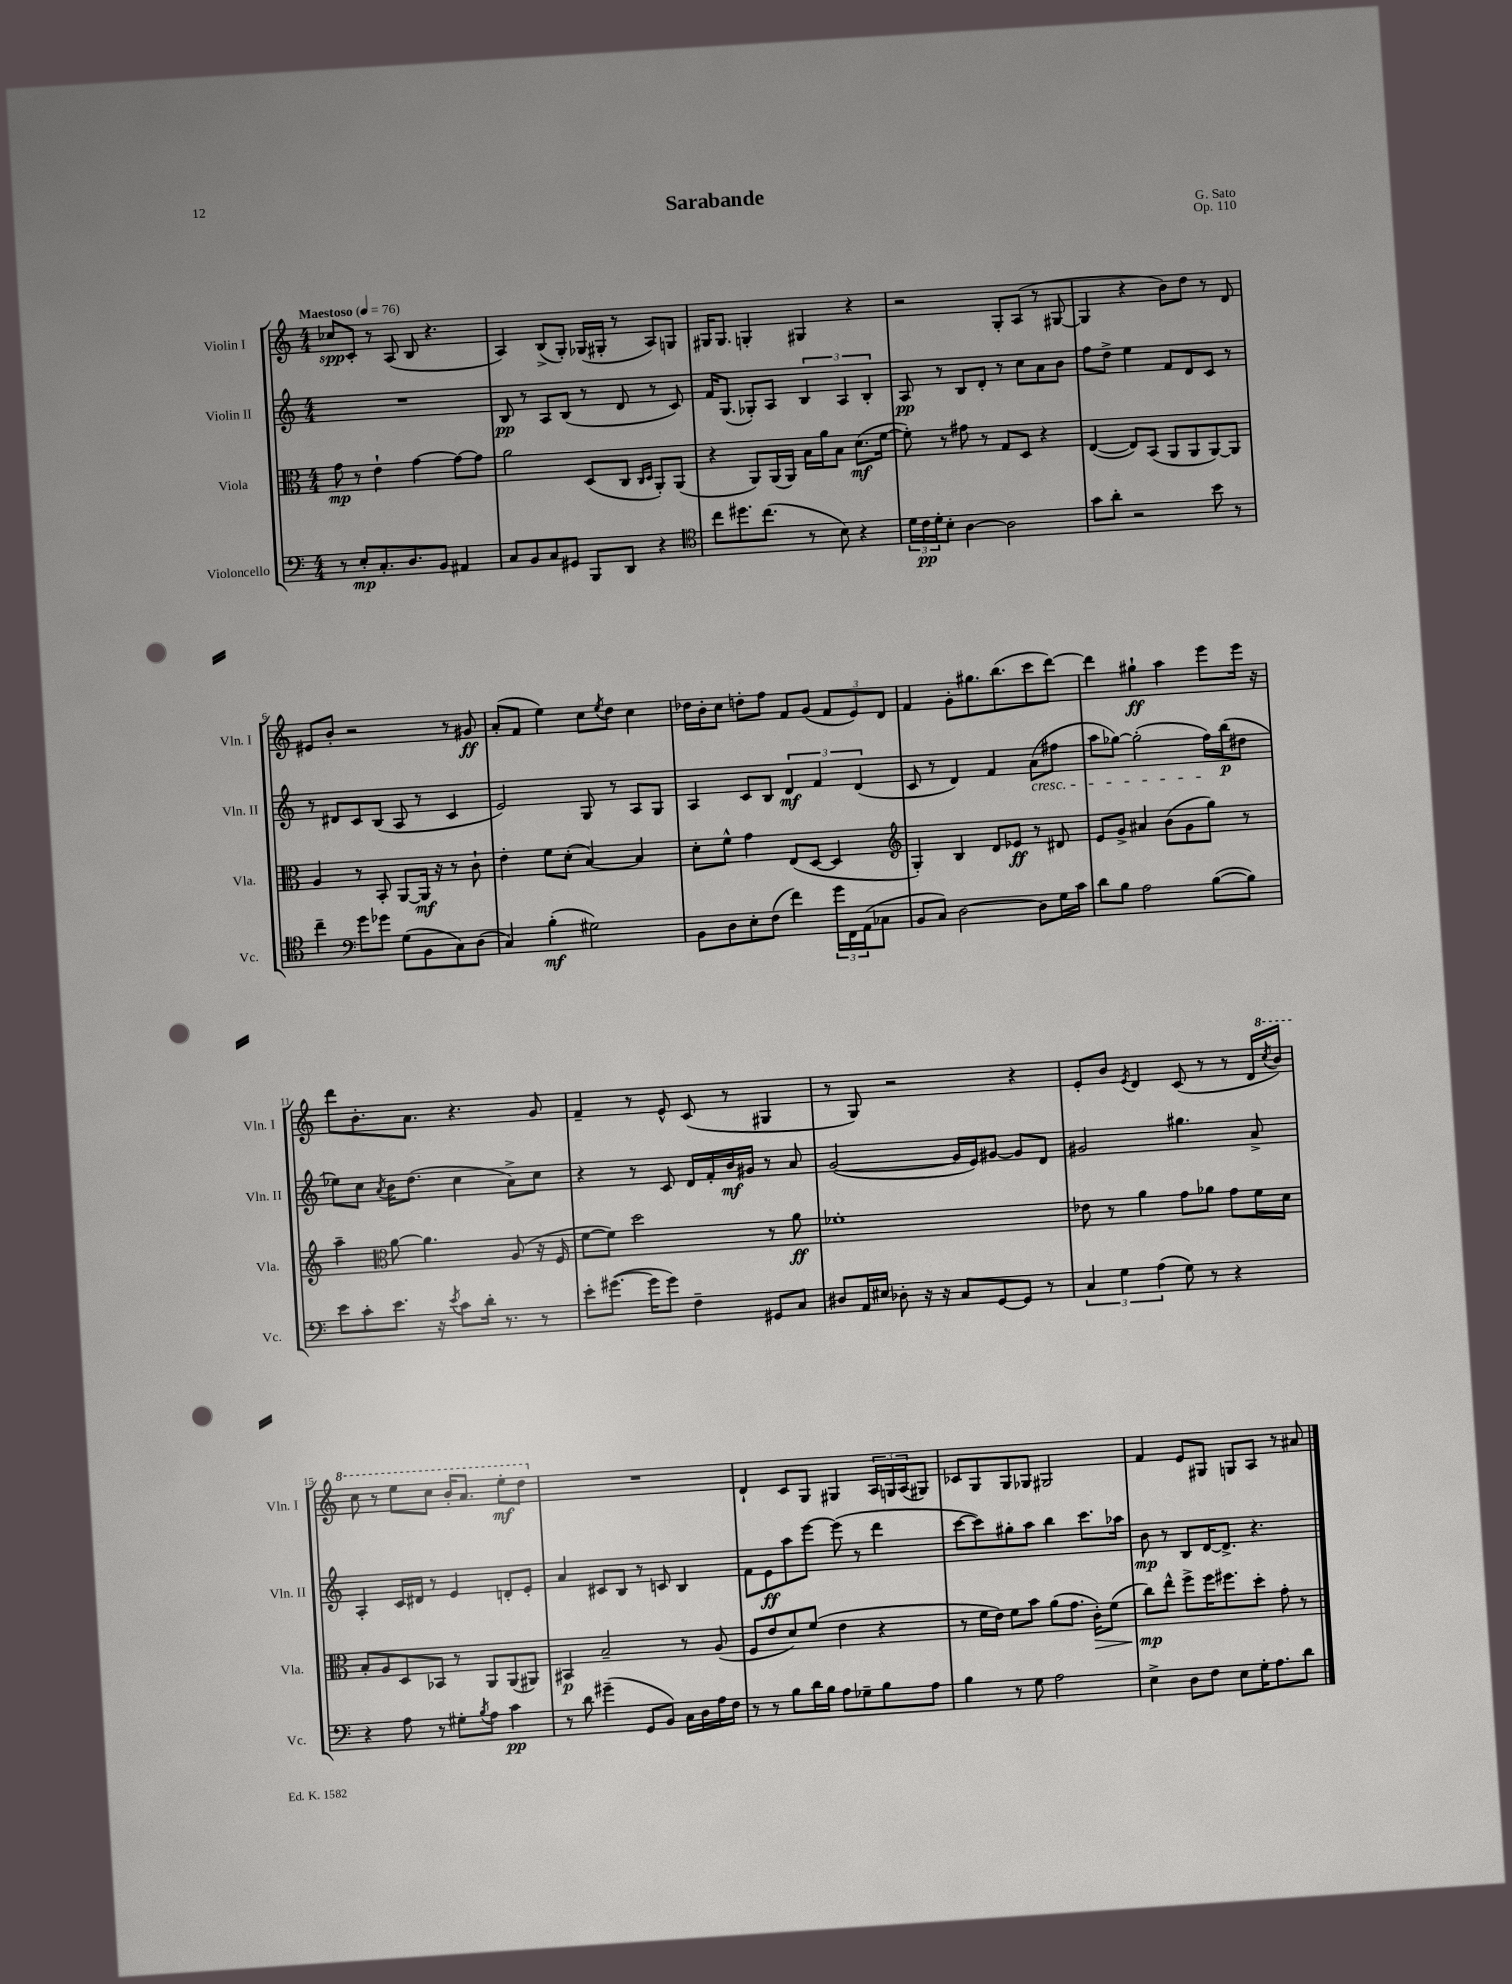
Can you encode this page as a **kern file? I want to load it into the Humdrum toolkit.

**kern	**kern	**kern	**kern
*staff4	*staff3	*staff2	*staff1
*clefF4	*clefC3	*clefG2	*clefG2
*k[]	*k[]	*k[]	*k[]
*M4/4	*M4/4	*M4/4	*M4/4
*MM76	*MM76	*MM76	*MM76
8r	8g\	1r	8cc-/L
8E'/L	8r	.	8c'/J
8.C'/	4e`\	.	8r
.	.	.	(8A/
8.D/	.	.	.
.	[4g\	.	8B/
8BB/J	.	.	4.r
4AA#/	8g\_L	.	.
.	8g\]J	.	.
=	=	=	=
8C/L	2a\	8B/	4A/)
8BB/	.	8r	.
8C/	.	8A/L	(8B^/L
8GG#/J	.	(8B/J	8G'/J)
8BBB/L	(8D/L	8r	(16G-/LL
.	.	.	16G#'/JJ
8DD/J	8C/J	8d/	8r
.	16qqC/LL	.	.
.	16qqD/JJ	.	.
4r	8AA'/L)	8r	8A/L)
.	(8AA/J	8c/)	8G/J
=	=	=	=
*clefC4	*	*	*
8cc\L	4r	16f/LK	16G#/LK
.	.	(8.G/J	8.G#/J
8.dd#\	.	.	.
.	8AA/L)	8G-'/L)	4G'/
(8.cc\J	.	.	.
.	(16AA/L	8A/J	.
.	16AA/JJ)	.	.
8r	16B\LL	6B/	4G#/
.	16a\J	.	.
8B\)	8B\J	.	.
.	.	6A/	.
4r	(8.d\L	.	4r
.	.	6B'/	.
.	[16f\Jk	.	.
=	=	=	=
24d\LL	8f'\])	8A/	2r
24c\	.	.	.
24d'\J	.	.	.
8B'\J	8r	8r	.
[4A\	8g#\	8B/L	.
.	8r	8d'/J	.
2A\]	8G/L	8r	8G'/L
.	8D/J	8cc\L	(8A/J
.	4r	8a\	8r
.	.	8b\J	[8G#/
=	=	=	=
8g\L	([4E/	8ff\L	4G#/]
8a'\J	.	8dd^\J	.
2r	8E/]L)	4ee\	4r
.	(8BB/J	.	.
.	8AA/L	8f/L	8b\L)
.	8AA/	8d/	8dd\J
8b\	[8AA/)	8c/J	8r
8r	8AA/]J	8r	8d/
=	=	=	=
4cc~\	4A/	8r	8e#/L
.	.	8d#/L	8b'/J
*clefF4	*	*	*
8g\L	8r	8c/	2r
8g-\J	8BB'/	(8B/J	.
(8G\L	[8AA/L	8A/	.
8BB\	16AA/]Jk	8r	.
.	16r	.	.
8C\)	8r	4c/	8r
(8D\J	8c`\	.	8g#/
=	=	=	=
4C/)	4e'\	2e/)	(8a'/L
.	.	.	8f/J
(4B'\	8f\L	.	4ee\)
.	(8d'\J	.	.
2G#\)	[4B/)	8G/	8cc\L
.	.	.	8qee/
.	.	8r	8dd\J
.	4B/]	8A/L	4cc\
.	.	8G/J	.
=	=	=	=
8BB\L	8d'\L	4A/	16dd-\LL
.	.	.	16b'\J
8D\	8f^^\J	.	8cc\J
8E'\	4g\	8c/L	8dd'\L
(8F\J	.	8B/J	8ff\J
4f\)	(8E/L	6d/	8f/L
.	[8D/J	.	(8g/J
.	.	6f/	.
24g\LL	4D/]	.	12f/L
24FF\	.	.	.
(24AA\J	.	(6d/	12e/)
8C-\J	.	.	.
.	.	.	12d/J
=	=	=	=
*	*clefG2	*	*
8BB/L	4G'/)	8c/	4f/
8C/J)	.	8r	.
[2D\	4B/	4d/)	8g'\L
.	.	.	8.gg#\
.	8d/L	4f/	.
.	.	.	(8.bb\
.	8e-/J	.	.
8D\]L	8r	(8a\L	8ccc\
16G\L	8d#/	8ff#\J	[8ddd\J)
16c\JJ	.	.	.
=	=	=	=
8d\L	8e/L	8aa\L	4ddd\]
8B\J	8g^/J	[8gg-\J)	.
2A\	4a#/	(2gg-'\]	4gg#`\
.	(8b\L	.	4aa\
.	8g\	.	.
([8B\L	8gg\J)	16ff\LL)	8eee\L
.	.	(16bb\J	.
8B\]J)	8r	8dd#\J	16eee\Jk
.	.	.	16r
=	=	=	=
8e\L	4aa~\	8ee-\L)	8ddd\L
8c'\	.	8cc\J	8.b'\
*	*clefC3	*	*
.	.	8qa/	.
8.e\J	[8a\	16b\LK	.
.	.	(8.dd\J	8.a\J
.	4.a\]	.	.
16r	.	.	.
8qe/	.	.	.
8c\L	.	4cc\	4.r
16d'\Jk	.	.	.
8.r	.	.	.
.	(8A/	8a^\L)	.
8r	16r	8cc\J	8g/
.	16F/	.	.
=	=	=	=
8e'\L	[8f\L	4r	4f~/
([8.g#\J	8f\]J)	.	.
.	2dd\	8r	8r
16g#\]LK	.	.	.
8g#\J)	.	8c/	8e^^/
4F~\	.	16d/LL	(8c/
.	.	16f'/	.
.	.	16b/	8r
.	.	16g#/JJ	.
8GG#/L	8r	8r	4G#/
8C/J	8a\	8a/	.
=	=	=	=
8D#/L	1f-'	([2g/	8r
16AA/L	.	.	8G/)
16E#/JJ	.	.	.
8D-'\	.	.	2r
16r	.	.	.
16r	.	.	.
8C/L	.	16g/]LL	.
.	.	16e/J)	.
[8GG/	.	[8g#/J	.
8GG/]J	.	8g#/]L	4r
8r	.	8d/J	.
=	=	=	=
6C/	8e-\	2g#/	8e'/L
.	8r	.	8b/J
6G\	.	.	.
.	.	.	8qe/
.	4a\	.	4d/
(6A\	.	.	.
8G\)	8g\L	4.gg#\	(8c/
8r	8a-\J	.	8r
4r	8g\L	.	8r
.	16f\L	8a^/	16d/LL
.	.	.	8qccc/
.	16d\JJ	.	16bb/JJ)
=	=	=	=
4r	8B'/L	4A'/	8ccc\
.	8A/	.	8r
8A\	8D/	16c/LL	8eee\L
.	.	16d#/JJ	.
8r	8BB-/J	8r	8ccc\J
8G#'\L	8r	4e/	16bb'/LK
.	.	.	8.aa/J
8qB/	.	.	.
8A\J	8AA/L	.	.
4c\	(8AA/	8d'/L	8eee'\L
.	8AA#/J)	8e'/J	8ddd\J
=	=	=	=
8r	4BB#/	4a/	1r
8d\	.	.	.
(4g#~\	2B~/	8c#/L	.
.	.	8B/J	.
8GG/L	.	8r	.
8BB/J)	.	8c/	.
16C\LL	8r	4B/	.
16D\	.	.	.
16A\	(8A/	.	.
16F\JJ	.	.	.
=	=	=	=
8r	8F/L	8f\L	4d`/
8r	8e/	8e\	.
8B\L	8d/)	8aa\	8c/L
16d\L	(8f/J	[8eee\J	8G/J
16B\JJ	.	.	.
8A\L	4e\	(8eee\]	4G#/
8G-~\	.	8r	.
8B\	4r	4ddd\	24A/LL
.	.	.	24G/
.	.	.	(24A/J
8A\J	.	.	8G#/J)
=	=	=	=
4B\	8r	[8ccc\L	8c-/L
.	16f\LL	8ccc\])	8G/
.	16e\JJ)	.	.
8r	8f\L	8gg#'\	8G/
8G\	8b\J	8aa\J	8G-/J
2A\	(8a\L	4bb\	2G#/
.	8.g\J	.	.
.	.	8.ccc\L	.
.	16c'\LK)	.	.
.	(8f\J	.	.
.	.	16aa-\Jk	.
=	=	=	=
4E^\	8cc\L)	8b\	4f/
.	8ee^^\J	8r	.
8D\L	8ff^\L	8B/L	8e/L
8F\J	16ff\K	[16d/K	8G#/J
.	8.ff#\	8.d^/]J	.
8E\L	.	.	8G/L
16G'\K	8dd'\J	4.r	8A/J
8.A\	.	.	.
.	8g'\	.	8r
8d\J	8r	.	8a#/
==	==	==	==
*-	*-	*-	*-
